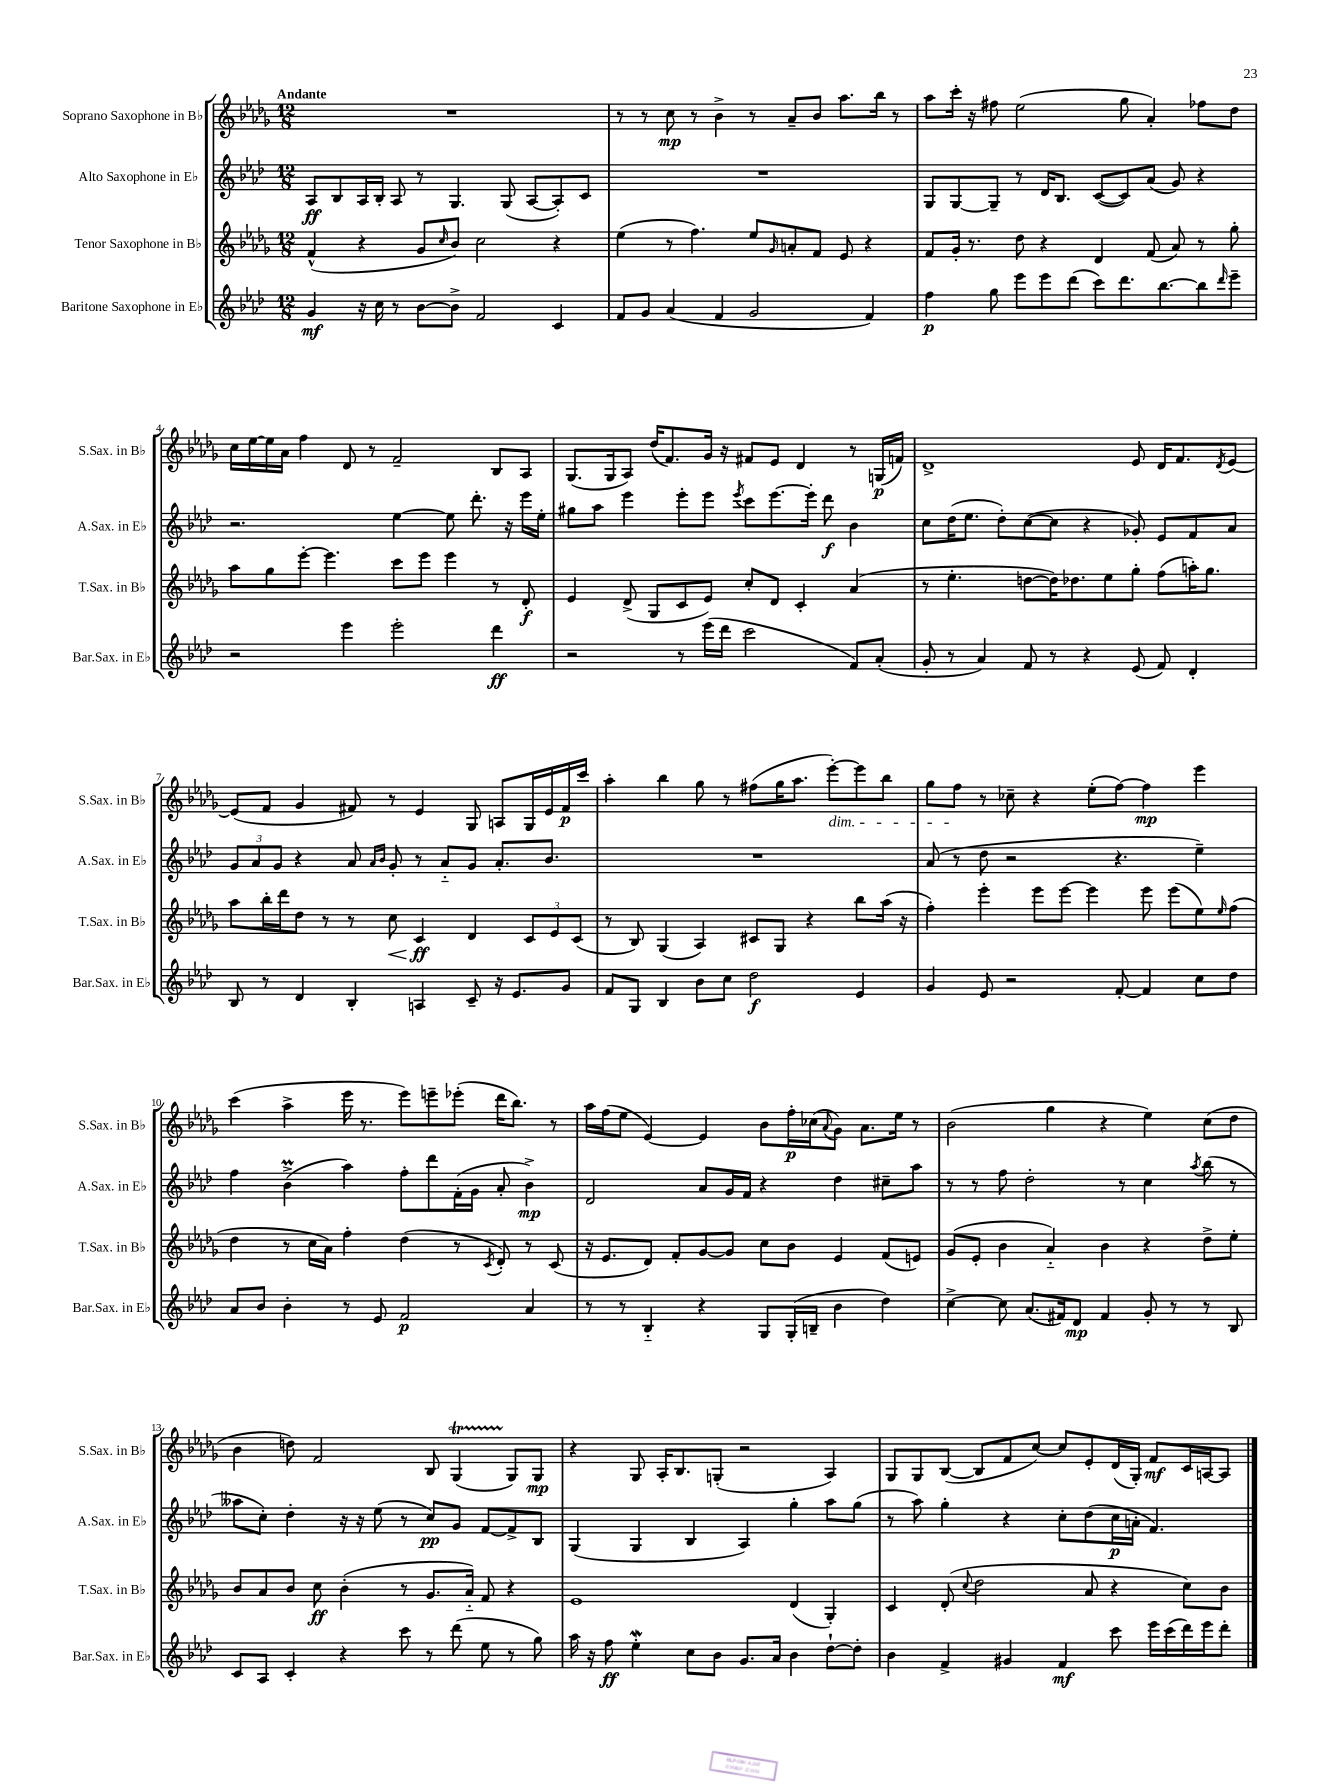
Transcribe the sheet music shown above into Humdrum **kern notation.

**kern	**kern	**kern	**kern
*staff4	*staff3	*staff2	*staff1
*clefG2	*clefG2	*clefG2	*clefG2
*k[b-e-a-d-]	*k[b-e-a-d-g-]	*k[b-e-a-d-]	*k[b-e-a-d-g-]
*M12/8	*M12/8	*M12/8	*M12/8
4g	(4f^^	8A-	1.r
.	.	8B-	.
16r	4r	16A-	.
16cc	.	16B-'	.
8r	.	8A-	.
[8b-	8g-	8r	.
.	16qqcc	.	.
8b-^]	8b-)	4.G	.
2f	2cc	.	.
.	.	(8G	.
.	.	[8A-	.
4c	4r	8A-'])	.
.	.	8c	.
=	=	=	=
8f	(4ee-	1.r	8r
8g	.	.	8r
(4a-	8r	.	8cc
.	4.ff)	.	8r
4f	.	.	4b-^
2g	8ee-	.	8r
.	16qqg-	.	.
.	8a'	.	8a-~
.	8f	.	8b-
.	8e-	.	8.aa-
4f)	4r	.	.
.	.	.	16bb-
.	.	.	8r
=	=	=	=
4ff	8f	8G	8aa-
.	16g-'	[8G	16ccc'
.	8.r	.	16r
8gg	.	8G~]	8ff#
8eee-	8dd-	8r	(2ee-
8eee-	4r	16d-	.
.	.	8.B-	.
(8ddd-	.	.	.
8ccc)	4d-	([8c	.
8.ddd-	.	8c])	8gg-
.	(8f	(8a-	4a-')
[8.bb-	.	.	.
.	8a-)	8g)	.
8bb-]	8r	4r	8ff-
16qqddd-	.	.	.
8eee-~	8gg-'	.	8dd-
=	=	=	=
2r	8aa-	2.r	16cc
.	.	.	[16ee-
.	8gg-	.	16ee-]
.	.	.	16a-
.	[8eee-'	.	4ff
.	4.eee-]	.	.
4eee-	.	.	8d-
.	.	.	8r
2eee-'	8ccc	[4ee-	2f~
.	8eee-	.	.
.	4eee-	8ee-]	.
.	.	8.ddd-'	.
4ddd-	8r	.	8B-
.	.	16r	.
.	8d-'	16eee-	8A-
.	.	16ee-'	.
=	=	=	=
2r	4e-	8gg#	(8.G-
.	.	8aa-	.
.	.	.	16G-
.	(8d-^	4eee-	8A-)
.	8G-	.	(16dd-
.	.	.	8.f)
8r	8c	8eee-'	.
(16eee-	8e-)	8eee-	16g-
16ddd-	.	.	16r
.	.	8qeee-	.
2ccc	8cc'	8ccc	8f#
.	8d-	[8.eee-	8e-
.	4c'	.	4d-
.	.	16eee-']	.
.	.	8ddd-	.
8f)	(4a-	4b-	8r
(8a-'	.	.	(16G
.	.	.	16f)
=	=	=	=
8g'	8r	8cc	1d-^
8r	4.ee-'	(16dd-	.
.	.	8.ee-	.
4a-)	.	.	.
.	.	8dd-')	.
8f	[8dd	([8cc	.
8r	16dd])	8cc]	.
.	8.dd-	.	.
4r	.	4r	.
.	8ee-	.	.
(8e-	8gg-'	8g-')	8e-
8f)	(8ff	8e-	16d-
.	.	.	8.f
4d-'	16aa')	8f	.
.	8.gg-	.	.
.	.	.	8qd-
.	.	8a-	[8e-
=	=	=	=
8B-	8aa-	12g	(8e-]
.	.	12a-	.
8r	16bb-'	.	8f
.	.	12g	.
.	16ddd-	.	.
4d-	8dd-	4r	4g-
.	8r	.	.
4B-'	8r	8a-	8f#)
.	.	16qqa-	.
.	.	16qqb-	.
.	8cc	8g'	8r
4A	4c	8r	4e-
.	.	8a-'~	.
8c~	4d-	8g	8G-
16r	.	8.a-'	8A
8.e-	.	.	.
.	12c	.	16G-
.	.	8.b-	16e-
.	12e-	.	.
8g	.	.	16f#
.	(12c	.	.
.	.	.	16ccc
=	=	=	=
8f	8r	1.r	4aa-'
8G	8B-)	.	.
4B-	(4G-	.	4bb-
8b-	4A-)	.	8gg-
8cc	.	.	8r
2dd-	8c#	.	(8ff#
.	8G-	.	16gg-
.	.	.	8.aa-
.	4r	.	.
.	.	.	[8eee-')
4e-	8bb-	.	8eee-]
.	(16aa-	.	8bb-
.	16r	.	.
=	=	=	=
4g	4ff')	(8a-	8gg-
.	.	8r	8ff
8e-	4eee-'	8dd-	8r
2r	.	2r	8cc-~
.	8eee-	.	4r
.	[8eee-	.	.
.	4eee-]	.	(8ee-'
[8f'	.	4.r	[8ff)
4f]	8eee-	.	4ff]
.	(8eee-	.	.
8cc	8ee-)	4ee-~)	4eee-
.	16qqee-	.	.
8dd-	(8ff	.	.
=	=	=	=
8a-	4dd-	4ff	(4ccc
8b-	.	.	.
4b-'	8r	(4b-^	4aa-^
.	16cc	.	.
.	16a-)	.	.
8r	4ff'	4aa-)	16eee-
.	.	.	8.r
8e-	.	.	.
2f	(4dd-	8ff'	8eee-)
.	.	8ddd-	8eee~
.	8r	(16f'	(8eee-'
.	.	16g	.
.	8qc	.	.
.	8d-')	8a-'	16ddd-
.	.	.	8.bb-)
4a-	8r	4b-^)	.
.	(8c	.	8r
=	=	=	=
8r	16r	2d-	16aa-
.	8.e-	.	(16ff
8r	.	.	8ee-
4B-'~	8d-)	.	[4e-)
.	8f'	.	.
4r	[8g-	8a-	4e-]
.	8g-]	16g	.
.	.	16f	.
8G	8cc	4r	8b-
(16G'	8b-	.	16ff'
16B~	.	.	(16cc-
.	.	.	8qqa-
4b-	4e-	4dd-	8g-)
.	.	.	8.a-
4dd-)	(8f	8cc#~	.
.	.	.	16ee-
.	8e)	8aa-	8r
=	=	=	=
[4cc^	(8g-	8r	(2b-
.	8e-'	8r	.
8cc]	4b-	8ff	.
(8.a-	.	2dd-'	.
.	4a-'~)	.	4gg-
16f#)	.	.	.
8d-	.	.	.
4f#	4b-	.	4r
.	.	8r	.
8g'	4r	4cc	4ee-)
8r	.	.	.
.	.	8qaa-	.
8r	8dd-^	(8bb-	(8cc
8B-	8ee-'	8r	8dd-
=	=	=	=
8c	8b-	8aa--	4b-
8A-	8a-	8cc')	.
4c'	8b-	4dd-'	8dd)
.	8cc	.	2f
4r	(4b-'	16r	.
.	.	16r	.
.	.	(8ee-	.
8ccc	8r	8r	.
8r	8.g-	8cc)	8B-
(8ddd-	.	8g	(4G-
.	16a-'~)	.	.
8ee-	8f	[8f	.
8r	4r	8f^]	8G-)
8gg)	.	8B-	8G-
=	=	=	=
16aa-	1e-	(4G	4r
16r	.	.	.
8ff	.	.	.
4ee-'	.	4G	8G-
.	.	.	16A-'
.	.	.	8.B-
8cc	.	4B-	.
8b-	.	.	(8G'
8.g	.	4A-)	2r
16a-	.	.	.
4b-	(4d-	4gg'	.
[8dd-`	4G-')	8aa-	4A-)
8dd-']	.	(8gg	.
=	=	=	=
4b-	4c	8r	8G-
.	.	8aa-)	8G-
4f^	(8d-'	4gg'	([8B-
.	8qqcc	.	.
.	2dd-	.	8B-]
4g#	.	4r	8f
.	.	.	[8cc)
4f	.	8cc'	8cc]
.	8a-	(8dd-	8e-'
8ccc	4r	16cc	(16d-
.	.	16a'	16G-')
16eee-	.	4.f)	8f
(16ccc	.	.	.
16ddd-)	8cc)	.	16c
16eee-	.	.	[16A
8ddd-'	8b-	.	8A]
==	==	==	==
*-	*-	*-	*-
